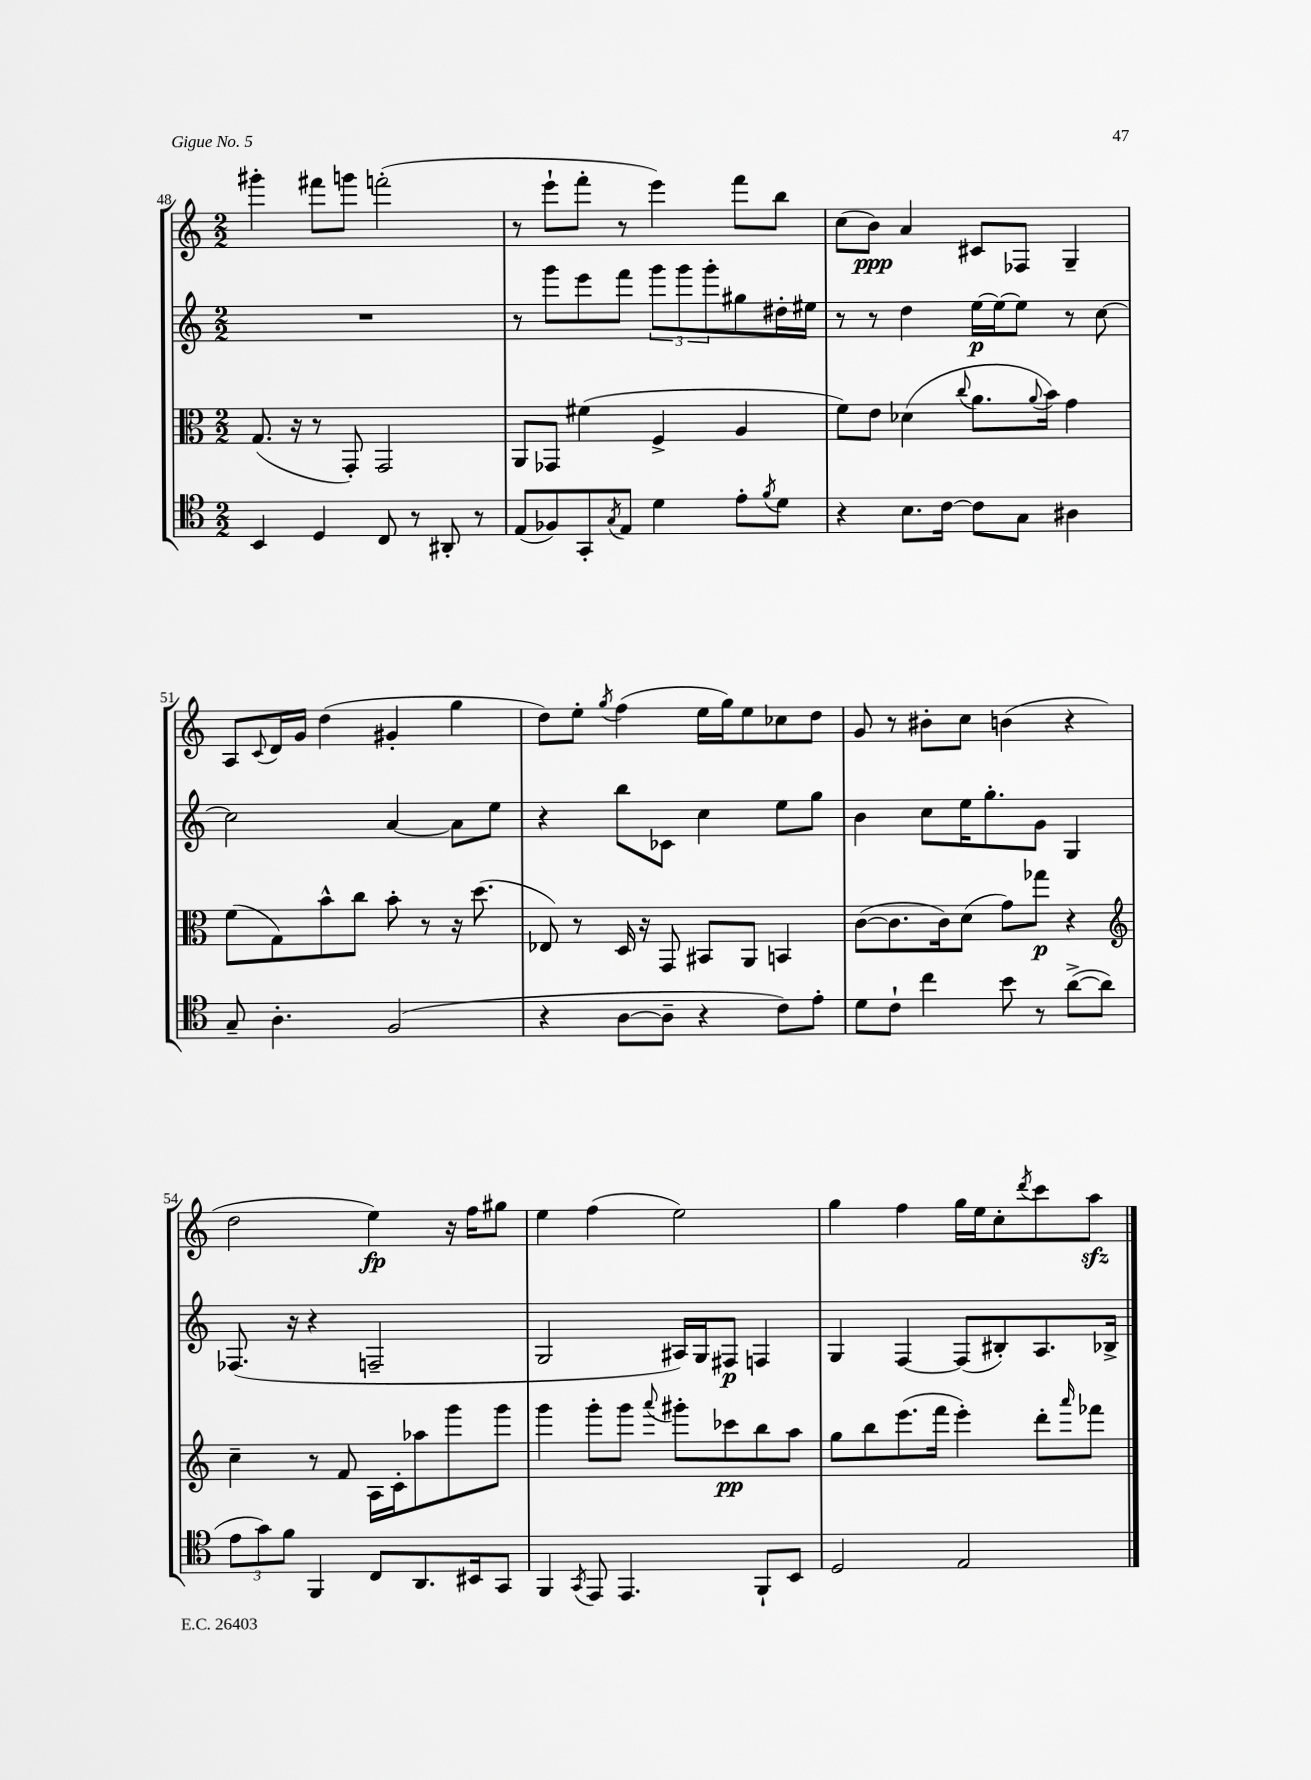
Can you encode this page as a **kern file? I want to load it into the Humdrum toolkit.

**kern	**kern	**kern	**kern
*staff4	*staff3	*staff2	*staff1
*clefC4	*clefC3	*clefG2	*clefG2
*k[]	*k[]	*k[]	*k[]
*M2/2	*M2/2	*M2/2	*M2/2
4BB/	(8.G/	1r	4ggg#'\
.	16r	.	.
4D/	8r	.	8fff#\L
.	8GG'/)	.	8ggg\J
8C/	2GG/	.	(2fff'\
8r	.	.	.
8AA#'/	.	.	.
8r	.	.	.
=	=	=	=
(8E/L	8AA/L	8r	8r
8F-/)	8GG-/J	8ggg\L	8eee`\L
8GG'/	(4f#\	8eee\	8fff'\J
8qG/	.	.	.
8E/J	.	8fff\J	8r
4d\	4F^/	12ggg\L	4eee\)
.	.	12ggg\	.
.	.	12ggg'\	.
8e'\L	4A/	8gg#\	8fff\L
8qf/	.	.	.
8d\J	.	16dd#'\L	8bb\J
.	.	16ee#\JJ	.
=	=	=	=
4r	8f\L)	8r	(8cc\L
.	8e\J	8r	8b\J)
8.B\L	(4d-\	4dd\	4a/
[16c\Jk	.	.	.
.	8qqcc/	.	.
8c\]L	8.a\L	[16ee\LL	8c#/L
.	.	16ee\_J	.
8G\J	.	8ee\]J	8F-/J
.	8qqa/	.	.
.	16b\Jk)	.	.
4A#\	4g\	8r	4G~/
.	.	[8cc\	.
=	=	=	=
8G~/	(8f\L	2cc\]	8A/L
.	.	.	8qqc/
4.A'\	8G\)	.	16d/L
.	.	.	16g/JJ
.	8b^^\	.	(4dd\
.	8cc\J	.	.
(2F/	8b'\	[4a/	4g#'/
.	8r	.	.
.	16r	8a\]L	4gg\
.	(8.dd\	.	.
.	.	8ee\J	.
=	=	=	=
4r	8E-/)	4r	8dd\L)
.	8r	.	8ee'\J
.	.	.	8qgg/
[8A\L	16D/	8bb\L	(4ff\
.	16r	.	.
8A~\]J	8GG/	8c-\J	.
4r	8BB#/L	4cc\	16ee\LL
.	.	.	16gg\J)
.	8AA/J	.	8ee\
8c\L)	4BB/	8ee\L	8cc-\
8e'\J	.	8gg\J	8dd\J
=	=	=	=
8d\L	([8c\L	4b\	8g/
8c`\J	8.c\]	.	8r
4cc\	.	8cc\L	8b#'\L
.	16c\k)	.	.
.	(8d\J	16ee\K	8cc\J
.	.	8.gg'\	.
8b\	8g\L)	.	(4b\
8r	8gg-\J	8g\J	.
([8a^\L	4r	4G/	4r
8a\]J	.	.	.
=	=	=	=
*	*clefG2	*	*
12e\L	4cc~\	(8.F-/	2dd\
12g\)	.	.	.
12f\J	.	.	.
.	.	16r	.
4FF/	8r	4r	.
.	8f/	.	.
8C/L	16A\LL	2F~/	4ee\)
.	16c'\J	.	.
8.AA/	8aa-\	.	.
.	8ggg\	.	16r
16BB#/k	.	.	16ff\LK
8GG/J	8ggg\J	.	8gg#\J
=	=	=	=
4FF/	4ggg\	2G/	4ee\
8qGG/	.	.	.
8EE/	8ggg'\L	.	(4ff\
4.EE/	8ggg\J	.	.
.	8qqaaa/	.	.
.	8ggg#'\L	16A#/LL)	2ee\)
.	.	16G/J	.
.	8ccc-\	8F#/J	.
8FF`/L	8bb\	4F/	.
8BB/J	8aa\J	.	.
=	=	=	=
2D/	8gg\L	4G/	4gg\
.	8bb\	.	.
.	(8.eee\	[4F/	4ff\
.	16fff\Jk	.	.
2E/	4eee'\)	(8F/]L	16gg\LL
.	.	.	16ee\J
.	.	8B#'/)	8cc'\
.	.	.	8qddd/
.	8ddd'\L	8.A/	8ccc\
.	16qqaaa/	.	.
.	8fff-\J	.	8aa\J
.	.	16B-^/Jk	.
==	==	==	==
*-	*-	*-	*-
